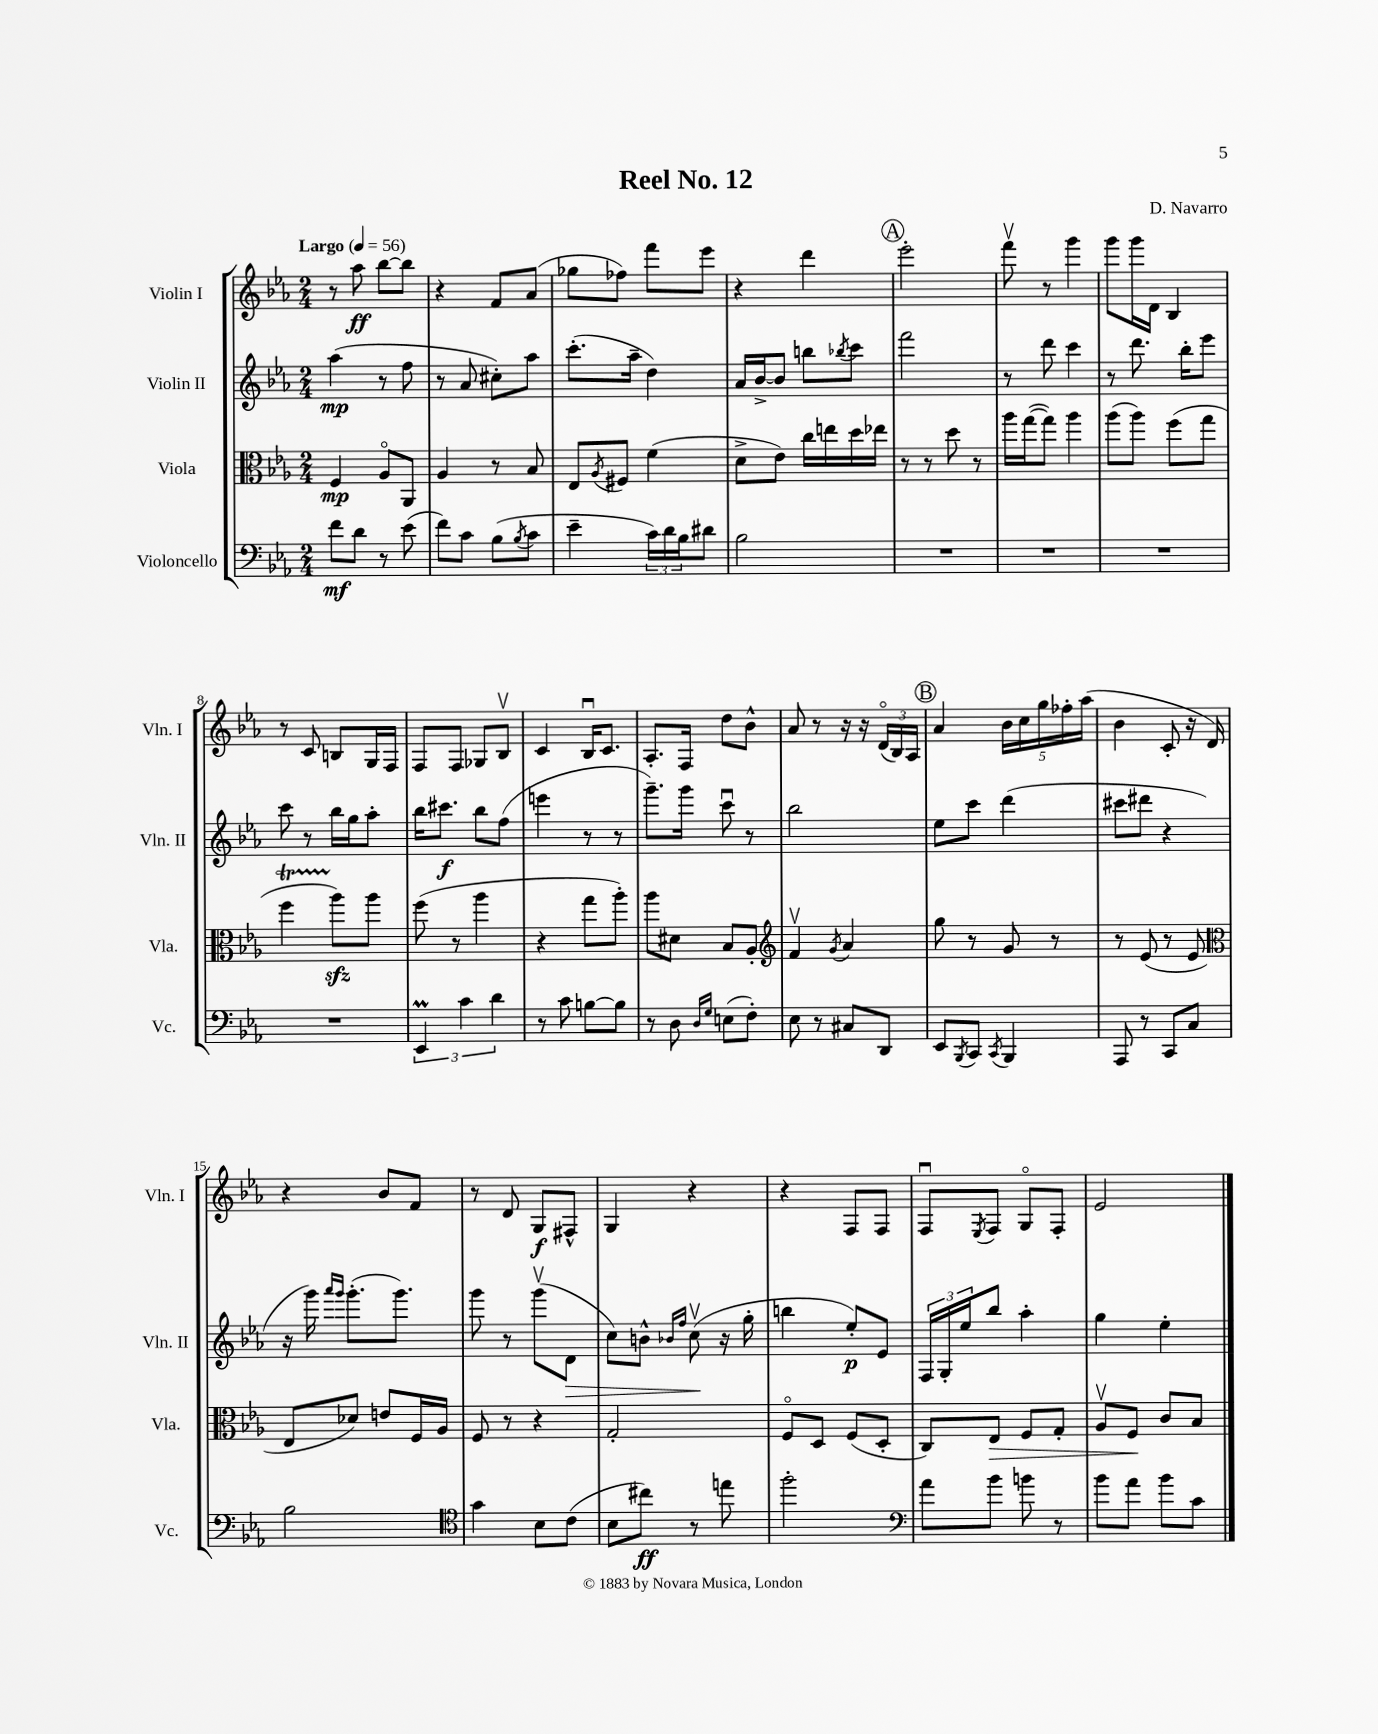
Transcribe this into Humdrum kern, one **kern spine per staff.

**kern	**kern	**kern	**kern
*staff4	*staff3	*staff2	*staff1
*clefF4	*clefC3	*clefG2	*clefG2
*k[b-e-a-]	*k[b-e-a-]	*k[b-e-a-]	*k[b-e-a-]
*M2/4	*M2/4	*M2/4	*M2/4
*MM56	*MM56	*MM56	*MM56
8f\L	4F/	(4aa-\	8r
8d\J	.	.	8aa-\
8r	8A-o/L	8r	[8bb-\L
(8e-\	8AA-/J	8ff\	8bb-\]J
=	=	=	=
8f\L)	4A-/	8r	4r
8c\J	.	8a-/	.
(8B-\L	8r	8cc#'\L)	8f/L
8qB-/	.	.	.
8c\J	8B-/	8aa-\J	(8a-/J
=	=	=	=
4e-~\	8E-/L	(8.ccc'\L	8gg-\L
.	8qA-/	.	.
.	8F#/J	.	8ff-\J)
.	.	16aa-~\Jk	.
24c\LL)	(4f\	4dd\)	8fff\L
24d\	.	.	.
24B-\J	.	.	.
8d#\J	.	.	8eee-\J
=	=	=	=
2B-\	8d^\L	16a-/LL	4r
.	.	[16b-^/J	.
.	8e-\J)	8b-/]J	.
.	16cc\LL	8bb\L	4ddd\
.	16ee\	.	.
.	.	8qbb-/	.
.	16dd\	8ccc\J	.
.	16ee-\JJ	.	.
=	=	=	=
2r	8r	2fff\	2eee-'\
.	8r	.	.
.	8dd\	.	.
.	8r	.	.
=	=	=	=
2r	16aa-\LL	8r	8fffv\
.	([16gg\J	.	.
.	8gg\]J)	8ddd\	8r
.	4aa-\	4ccc\	4ggg\
=	=	=	=
2r	(8aa-\L	8r	8ggg\L
.	8aa-\J)	8.ddd\	16ggg\L
.	.	.	16d\JJ
.	(8ff\L	.	4B-/
.	.	16bb-'\LK	.
.	8gg\J	8eee-\J	.
=	=	=	=
2r	4ff\	8ccc\	8r
.	.	8r	8c/
.	8aa-\L)	16bb-\LL	8B/L
.	.	16gg\J	.
.	8aa-\J	8aa-'\J	16G/L
.	.	.	16F/JJ
=	=	=	=
6EE-/	(8ff\	16bb-\LK	8F/L
.	.	8.ccc#\J	.
.	8r	.	8F/J
6c\	.	.	.
.	4aa-\	8bb-\L	8G-/L
6d\	.	.	.
.	.	(8ff\J	8B-v/J
=	=	=	=
8r	4r	4eee\	4c/
8c\	.	.	.
[8B\L	8gg\L	8r	16B-u/LK
.	.	.	8.c/J
8B\]J	8aa-'\J)	8r	.
=	=	=	=
8r	8aa-\L	8.ggg~\L)	8.A-'/L
8D\	8d#\J	.	.
.	.	16ggg\Jk	16F/Jk
16qqD/LL	.	.	.
16qqG/JJ	.	.	.
(8E\L	8B-/L	8cccu\	8dd\L
8F'\J)	8A-'/J	8r	8b-^^\J
=	=	=	=
*	*clefG2	*	*
8E-\	4fv/	2bb-\	8a-/
8r	.	.	8r
.	8qg/	.	.
8C#/L	4a-/	.	16r
.	.	.	16r
8DD/J	.	.	(24do/LL
.	.	.	24B-/)
.	.	.	24A-/JJ
=	=	=	=
8EE-/L	8gg\	8ee-\L	4a-/
8qBBB-/	.	.	.
8CC/J	8r	8ccc\J	.
8qCC/	.	.	.
4BBB-/	8g/	(4ddd\	20b-\LL
.	.	.	20cc\
.	.	.	20gg\
.	8r	.	.
.	.	.	20ff-'\
.	.	.	(20aa-\JJ
=	=	=	=
8AAA-/	8r	8ccc#\L	4b-\
8r	(8e-/	8ddd#\J	.
8CC/L	8r	4r	8c'/
8C/J	8e-/	.	16r
.	.	.	16d/)
=	=	=	=
*	*clefC3	*	*
2B-\	8E-/L	16r	4r
.	.	16ggg\)	.
.	.	16qqaaa-/LL	.
.	.	16qqggg/JJ	.
.	8d-/J)	(8.ggg'\L	.
.	8e/L	.	8b-/L
.	.	8.ggg\J)	.
.	16F/L	.	8f/J
.	16A-/JJ	.	.
=	=	=	=
*clefC4	*	*	*
4g\	8F/	8ggg\	8r
.	8r	8r	8d/
8B-\L	4r	(8gggv\L	8G/L
(8c\J	.	8d\J	8F#^^/J
=	=	=	=
8B-\L	2G'/	8cc\L)	4G/
8cc#\J)	.	8b^^\J	.
.	.	16qqb-/LL	.
.	.	16qqff/JJ	.
8r	.	(8ccv\	4r
8ee\	.	16r	.
.	.	16gg'\	.
=	=	=	=
2ff'\	8Fo/L	4bb\	4r
.	8D/J	.	.
.	(8F/L	8ee-'/L)	8F/L
.	8D'/J	8e-/J	8F/J
=	=	=	=
*clefF4	*	*	*
8a-\L	8C/L)	24F/LL	8Fu/L
.	.	24G'/	.
.	.	24ee-/J	.
.	.	.	8qE-/
8b-\J	8E-/J	8bb-/J	8F/J
8b\	8F/L	4aa-'\	8Go/L
8r	8G'/J	.	8F'/J
=	=	=	=
8b-\L	8A-v/L	4gg\	2e-/
8a-\J	8F/J	.	.
8b-\L	8c/L	4ee-'\	.
8c\J	8B-/J	.	.
==	==	==	==
*-	*-	*-	*-
